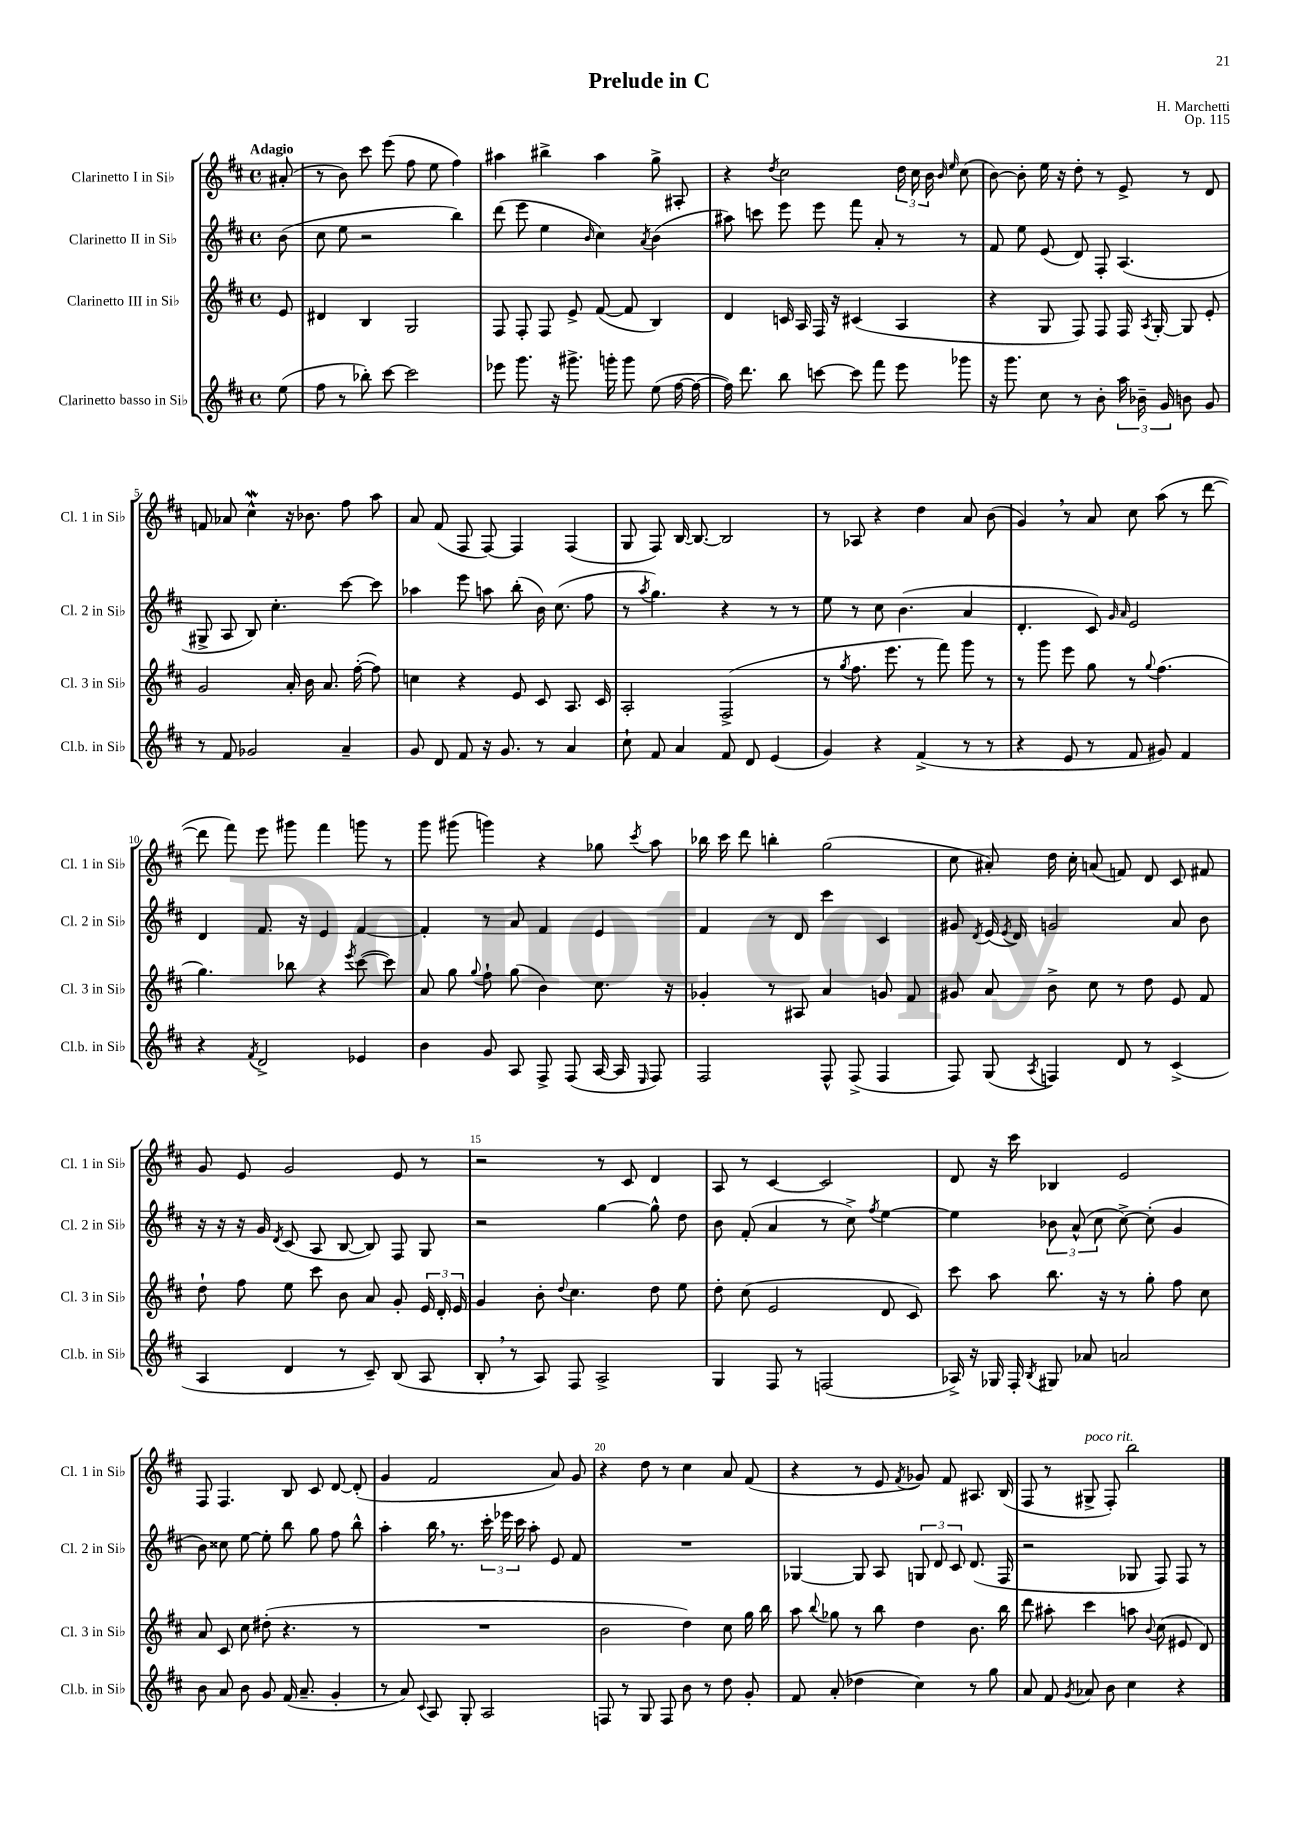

**kern	**kern	**kern	**kern
*staff4	*staff3	*staff2	*staff1
*clefG2	*clefG2	*clefG2	*clefG2
*k[f#c#]	*k[f#c#]	*k[f#c#]	*k[f#c#]
*M4/4	*M4/4	*M4/4	*M4/4
*met(c)	*met(c)	*met(c)	*met(c)
(8ee	8e	(8b	(8a#'
=	=	=	=
8ff#	4d#	8cc#	8r
8r	.	8ee	8b)
8bb-')	4B	2r	8ccc#
[8ccc#	.	.	(8eee
2ccc#]	2G	.	8ff#
.	.	.	8ee
.	.	4bb)	4ff#)
=	=	=	=
8eee-	8F#	(8ddd	4aa#
8.ggg	8F#'	8eee	.
.	8F#	4ee	4bb#^
16r	.	.	.
8.ggg#^	8e^	.	.
.	.	16qqb	.
.	([8f#	4cc#)	4aa#
16ggg'	.	.	.
8ggg	8f#]	.	.
.	.	8qa	.
(8ee	4B)	(4b	8gg^
[16ff#	.	.	8A#'
16ff#_	.	.	.
=	=	=	=
16ff#])	4d	8aa#)	4r
8.ddd	.	.	.
.	.	8ccc	.
.	.	.	8qdd
8bb	16c	8eee	2cc#
.	16A	.	.
[8ccc	16F#	8eee	.
.	16r	.	.
8ccc]	(4c#	8fff#	.
8fff#	.	8a'	.
8eee	4A	8r	24dd
.	.	.	24cc#
.	.	.	24b
.	.	.	16qqb
.	.	.	16qqee
8ggg-	.	8r	(8cc#
=	=	=	=
16r	4r	8f#	[8b)
8.ggg	.	.	.
.	.	8ee	8b']
8cc#	8G	(8e	16ee
.	.	.	16r
8r	8F#)	8d)	8dd'
8b'	8F#	8F#'	8r
24aa	16F#	(4.A	8e^
24b-~	.	.	.
.	8qA	.	.
.	[16G'	.	.
24g	.	.	.
8b	8G]	.	8r
8g	8e'	.	8d
=	=	=	=
8r	2g	8G#^	8f
8f#	.	8A	8a-
2g-	.	8B)	4cc#^^
.	.	4.cc#'	.
.	16a'	.	16r
.	16b	.	8.b-
.	8.a	.	.
4a~	.	[8ccc#	8ff#
.	([16ff#'	.	.
.	8ff#])	8ccc#]	8aa
=	=	=	=
8g	4cc	4aa-	8a
8d	.	.	(8f#
8f#	4r	8eee	8F#
16r	.	8aa	[8F#)
8.g	.	.	.
.	8e	(8bb'	4F#]
8r	8c#	16b)	.
.	.	(8.cc#	.
4a	8.A	.	(4F#
.	.	8ff#	.
.	16c#	.	.
=	=	=	=
8cc#`	2A'	8r	8G
.	.	8qaa	.
8f#	.	4.gg)	8F#)
4a	.	.	[16B
.	.	.	8.B_
8f#	(2F#^	4r	2B]
8d	.	.	.
(4e	.	8r	.
.	.	8r	.
=	=	=	=
4g)	8r	8ee	8r
.	8qgg	.	.
.	8.ff#	8r	8A-
4r	.	8cc#	4r
.	8.eee	.	.
.	.	(4.b	.
(4f#^	8r	.	4dd
.	8fff#)	.	.
8r	8ggg	4a	8a
8r	8r	.	(8b
=	=	=	=
4r	8r	4.d'	4g)
.	8ggg	.	.
8e	8eee	.	8r
8r	8gg	8c#)	8a
.	.	16qqg	.
.	.	16qqa	.
8f#	8r	2e	8cc#
.	8qqgg	.	.
8g#)	(4.ff#	.	(8aa
4f#	.	.	8r
.	.	.	[8ddd
=	=	=	=
4r	4.gg)	4d	8ddd]
.	.	.	8fff#)
8qf#	.	.	.
2d^	.	8.f#	8eee
.	8bb-	.	8ggg#
.	.	16r	.
.	4r	4e	4fff#
.	8qeee	.	.
4e-	([8ccc#	[4f#	8ggg
.	8ccc#])	.	8r
=	=	=	=
4b	8a	4f#']	8ggg
.	8gg	.	(8ggg#
.	8qqgg	.	.
8g	8ff#`	8r	4ggg)
8A	(8gg	8a	.
8F#^	4b)	4f#	4r
(8F#	.	.	.
[16A	8.cc#	4e	8gg-
16A]	.	.	.
16qqE	.	.	8qccc#
8F#)	.	.	8aa
.	16r	.	.
=	=	=	=
2F#	4g-'	4f#	16bb-
.	.	.	16ccc#
.	.	.	8ddd
.	8r	8r	4bb'
.	8A#	8d	.
8F#^^	4a	4ccc#	(2gg
(8F#^	.	.	.
4F#	8g	4c#	.
.	8f#	.	.
=	=	=	=
8F#)	8g#	8g#	8cc#
.	.	8qd	.
(8G	8a	(16e	8a#')
.	.	8qe	.
.	.	16d)	.
8qA	.	.	.
4F)	8b^	2g	16dd
.	.	.	16cc#'
.	8cc#	.	(8a
8d	8r	.	8f)
8r	8dd	.	8d
(4c#^	8e	8a	8c#
.	8f#	8b	8f#
=	=	=	=
4A	8dd`	16r	8g
.	.	16r	.
.	8ff#	16r	8e
.	.	16g	.
.	.	8qd	.
4d	8ee	(8c#	2g
.	8ccc#	8A	.
8r	8b	[8B	.
8c#~)	8a	8B])	.
(8B	8g'	8F#	8e
8A	24e	8G	8r
.	24d'	.	.
.	24e	.	.
=	=	=	=
8B'	4g	2r	2r
8r	.	.	.
8A)	8b'	.	.
.	8qqdd	.	.
8F#	4.cc#	.	.
2A^	.	[4gg	8r
.	.	.	8c#
.	8dd	8gg^^]	4d
.	8ee	8dd	.
=	=	=	=
4G	8dd'	8b	8A
.	(8cc#	(8f#'	8r
8F#	2e	4a	[4c#
8r	.	.	.
(2F	.	8r	2c#]
.	.	8cc#^)	.
.	.	8qff#	.
.	8d	[4ee	.
.	8c#)	.	.
=	=	=	=
16A-^)	8ccc#	4ee]	8d
16r	.	.	.
16G-	8aa	.	16r
16F#'	.	.	16ccc#
8qB	.	.	.
8G#	8.bb	12b-	4B-
.	.	(12a^^	.
8a-	.	.	.
.	.	12cc#	.
.	16r	.	.
2a	8r	[8cc#^)	2e
.	8gg'	(8cc#']	.
.	8ff#	4g	.
.	8cc#	.	.
=	=	=	=
8b	8a	8b)	8F#
8a	8c#	8cc##	4.F#
8b	8cc#	[8ee	.
8g	(8dd#'	8ee']	.
(16f#	4.r	8bb	8B
8.a~	.	.	.
.	.	8gg	8c#
4g'	.	8ff#	[8d
.	8r	8bb^^	(8d']
=	=	=	=
8r	1r	4aa'	4g
8a)	.	.	.
8qqc#	.	.	.
8A	.	16bb	2f#
.	.	8.r	.
8G'	.	.	.
2A	.	24ccc#'	.
.	.	24eee-	.
.	.	24ccc#	.
.	.	8aa'	.
.	.	8e	8a)
.	.	8f#	8g
=	=	=	=
8F	2b	1r	4r
8r	.	.	.
8G	.	.	8dd
8F	.	.	8r
8b	4dd)	.	4cc#
8r	.	.	.
8dd	8cc#	.	8a
8g'	16gg	.	(8f#
.	16bb	.	.
=	=	=	=
8f#	8aa	[4G-	4r
.	8qqbb	.	.
(8a'	8gg-	.	.
4dd-	8r	8G-]	8r
.	8bb	8A	8e
.	.	.	8qf#
4cc#)	4dd	12G	8g-)
.	.	12d	.
.	.	.	8f#
.	.	12c#	.
8r	8.b	(8.d	8.A#
8gg	.	.	.
.	16bb	16F#	(16B
=	=	=	=
8a	8ddd	2r	8F#
8f#	8aa#'	.	8r
8qg	.	.	.
8a-	4ccc#	.	8G#^
8b	.	.	8F#')
4cc#	8aa	8G-	2bb
.	8qqb	.	.
.	(8cc#	8F#)	.
4r	8e#	8F#	.
.	8d)	8r	.
==	==	==	==
*-	*-	*-	*-
